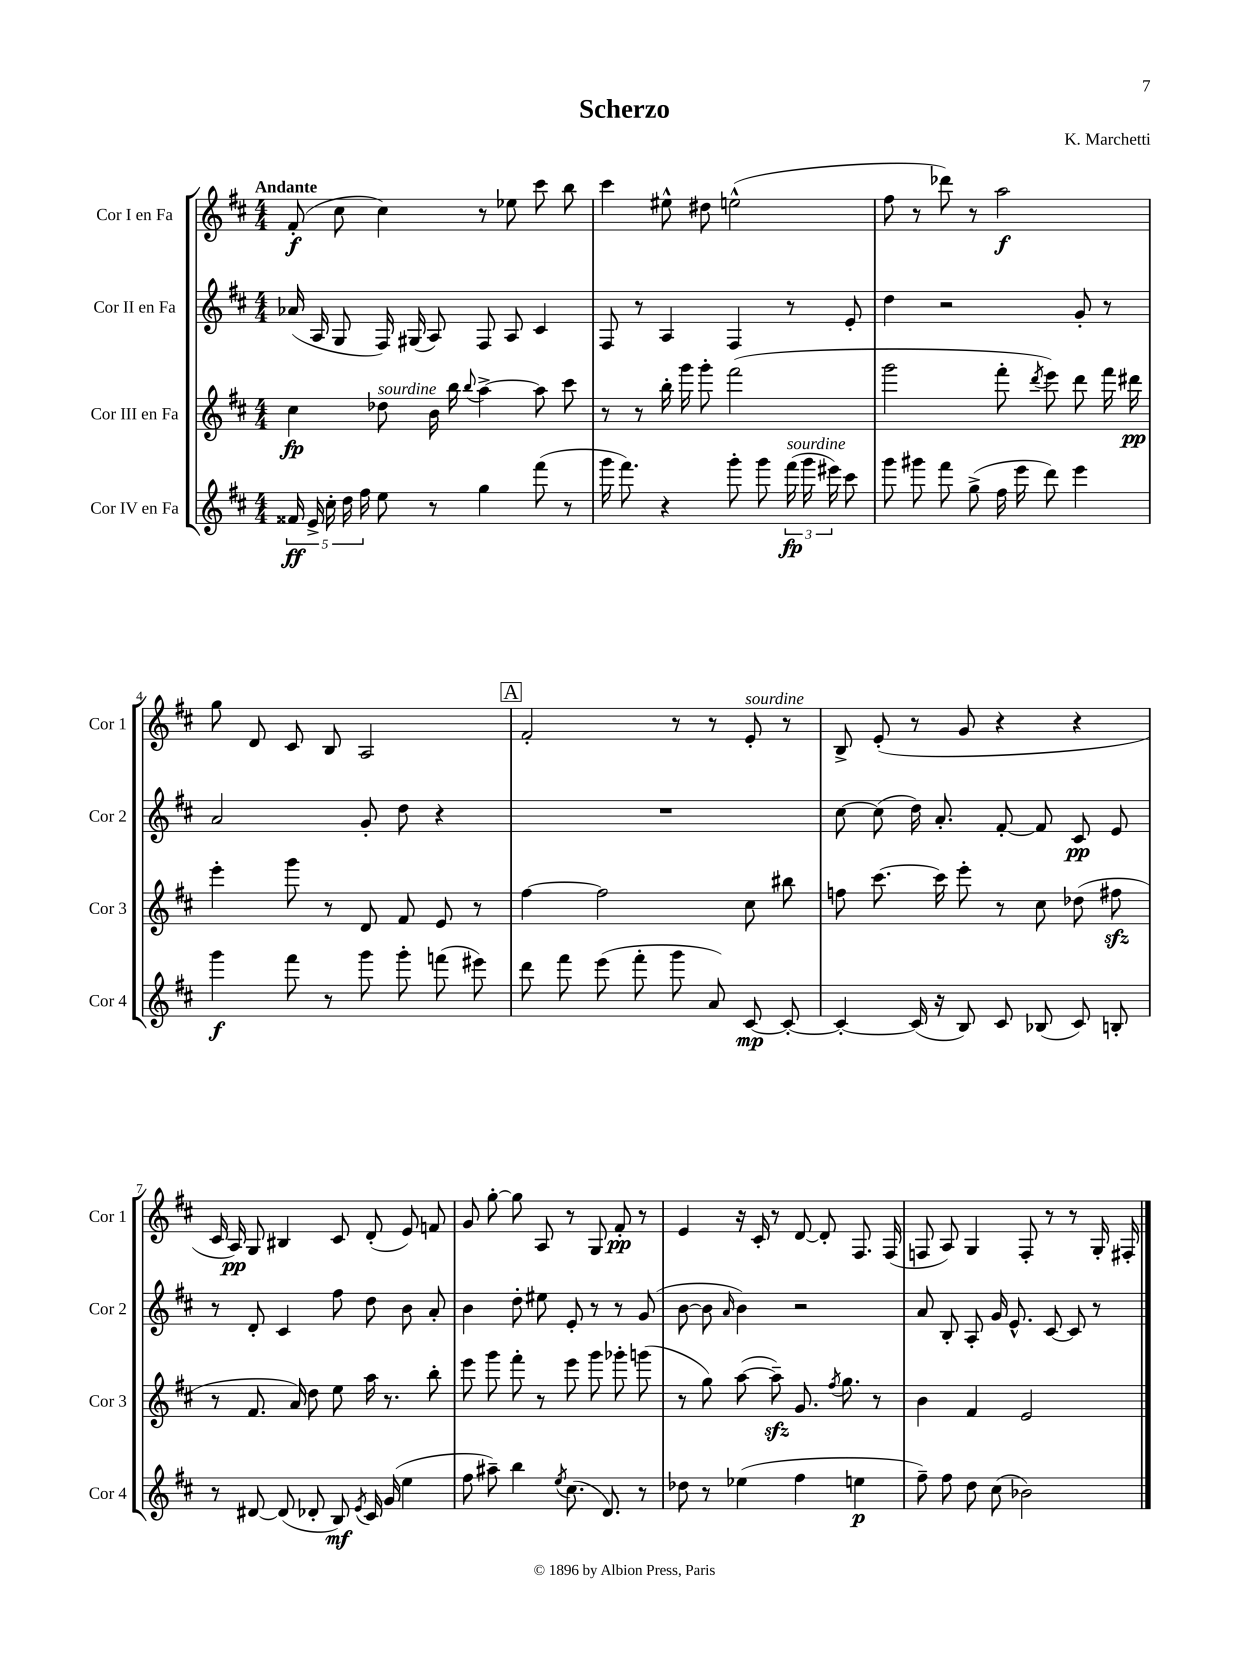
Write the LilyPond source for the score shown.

\header { title = "Scherzo" composer = "K. Marchetti" }
<<
\new StaffGroup <<
\new Staff = "s0" \with { instrumentName = "Cor I en Fa" shortInstrumentName = "Cor 1" } {
    \clef treble \key d \major \numericTimeSignature \time 4/4 \tempo "Andante"
    \autoBeamOff fis'8-.\f( cis''8 cis''4) r8 ees''8 cis'''8 b''8 |
    cis'''4 eis''8-^ dis''8 e''2-^( |
    fis''8 r8 des'''8) r8 a''2\f |
    g''8 d'8 cis'8 b8 a2 |
    \mark \markup { \box "A" } fis'2-. r8 r8 e'8-.^\markup { \italic "sourdine" } r8 |
    b8-> e'8-.( r8 g'8 r4 r4 |
    cis'16 a16\pp) g8 bis4 cis'8 d'8-.( e'8) f'8 |
    g'8 g''8~-. g''8 a8 r8 g8 fis'8-.\pp r8 |
    e'4 r16 cis'16-. r8 d'8~ d'8-. fis8. fis16( |
    f8 a8) g4 f8-. r8 r8 g16-. fis16-. \bar "|." |
}
\new Staff = "s1" \with { instrumentName = "Cor II en Fa" shortInstrumentName = "Cor 2" } {
    \clef treble \key d \major \numericTimeSignature \time 4/4
    \autoBeamOff aes'16( a16 g8 fis16) gis16( a8) fis8 a8 cis'4 |
    fis8 r8 a4 fis4 r8 e'8-. |
    d''4 r2 g'8-. r8 |
    a'2 g'8-. d''8 r4 |
    \mark \markup { \box "A" } R1 |
    cis''8~ cis''8( d''16) a'8.-. fis'8~-. fis'8 cis'8\pp e'8 |
    r8 d'8-. cis'4 fis''8 d''8 b'8 a'8-. |
    b'4 d''8-. eis''8 e'8-. r8 r8 g'8( |
    b'8~ b'8 \grace { a'16 } b'4) r2 |
    a'8 b8-. a8-. g'16 e'8.-^ cis'8~ cis'8 r8 \bar "|." |
}
\new Staff = "s2" \with { instrumentName = "Cor III en Fa" shortInstrumentName = "Cor 3" } {
    \clef treble \key d \major \numericTimeSignature \time 4/4
    \autoBeamOff cis''4\fp des''8^\markup { \italic "sourdine" } b'16 b''16 \appoggiatura { b''8 } a''4~-> a''8 cis'''8 |
    r8 r8 b''16-. g'''16 g'''8-. fis'''2( |
    g'''2 fis'''8-. \acciaccatura { d'''8 } e'''8) d'''8 fis'''16 dis'''16\pp |
    e'''4-. g'''8 r8 d'8 fis'8 e'8 r8 |
    \mark \markup { \box "A" } fis''4~ fis''2 cis''8 bis''8 |
    f''8 cis'''8.~ cis'''16 e'''8-. r8 cis''8 des''8( fis''8\sfz |
    r8 fis'8. a'16) d''8 e''8 a''16 r8. b''8-. |
    e'''8 g'''8 fis'''8-. r8 e'''8 g'''8 ges'''8-. g'''8( |
    r8 g''8) a''8~( a''8--\sfz) g'8. \acciaccatura { fis''8 } g''8. r8 |
    b'4 fis'4 e'2 \bar "|." |
}
\new Staff = "s3" \with { instrumentName = "Cor IV en Fa" shortInstrumentName = "Cor 4" } {
    \clef treble \key d \major \numericTimeSignature \time 4/4
    \autoBeamOff \tuplet 5/4 { fisis'16\ff e'16-> cis''16-. d''16 fis''16 } e''8 r8 g''4 fis'''8( r8 |
    g'''16 fis'''8.) r4 g'''8-. g'''8 \tuplet 3/2 { fis'''16\fp^\markup { \italic "sourdine" }( g'''16 eis'''16) } cis'''8 |
    g'''8 gis'''8 fis'''8 g''8->( fis''16 e'''16 d'''8) e'''4 |
    g'''4\f fis'''8 r8 g'''8 g'''8-. f'''8( eis'''8) |
    \mark \markup { \box "A" } d'''8 fis'''8 e'''8( fis'''8-. g'''8 a'8) cis'8~\mp cis'8~-. |
    cis'4~-. cis'16( r16 b8) cis'8 bes8( cis'8) b8-. |
    r8 dis'8~ dis'8( des'8-. b8\mf) \acciaccatura { e'8 } cis'16 g'16( e''4 |
    fis''8 ais''8--) b''4 \acciaccatura { e''8 } cis''8.( d'8.) r8 |
    des''8 r8 ees''4( fis''4 e''4\p |
    fis''8--) fis''8 d''8 cis''8( bes'2) \bar "|." |
}
>>
>>
